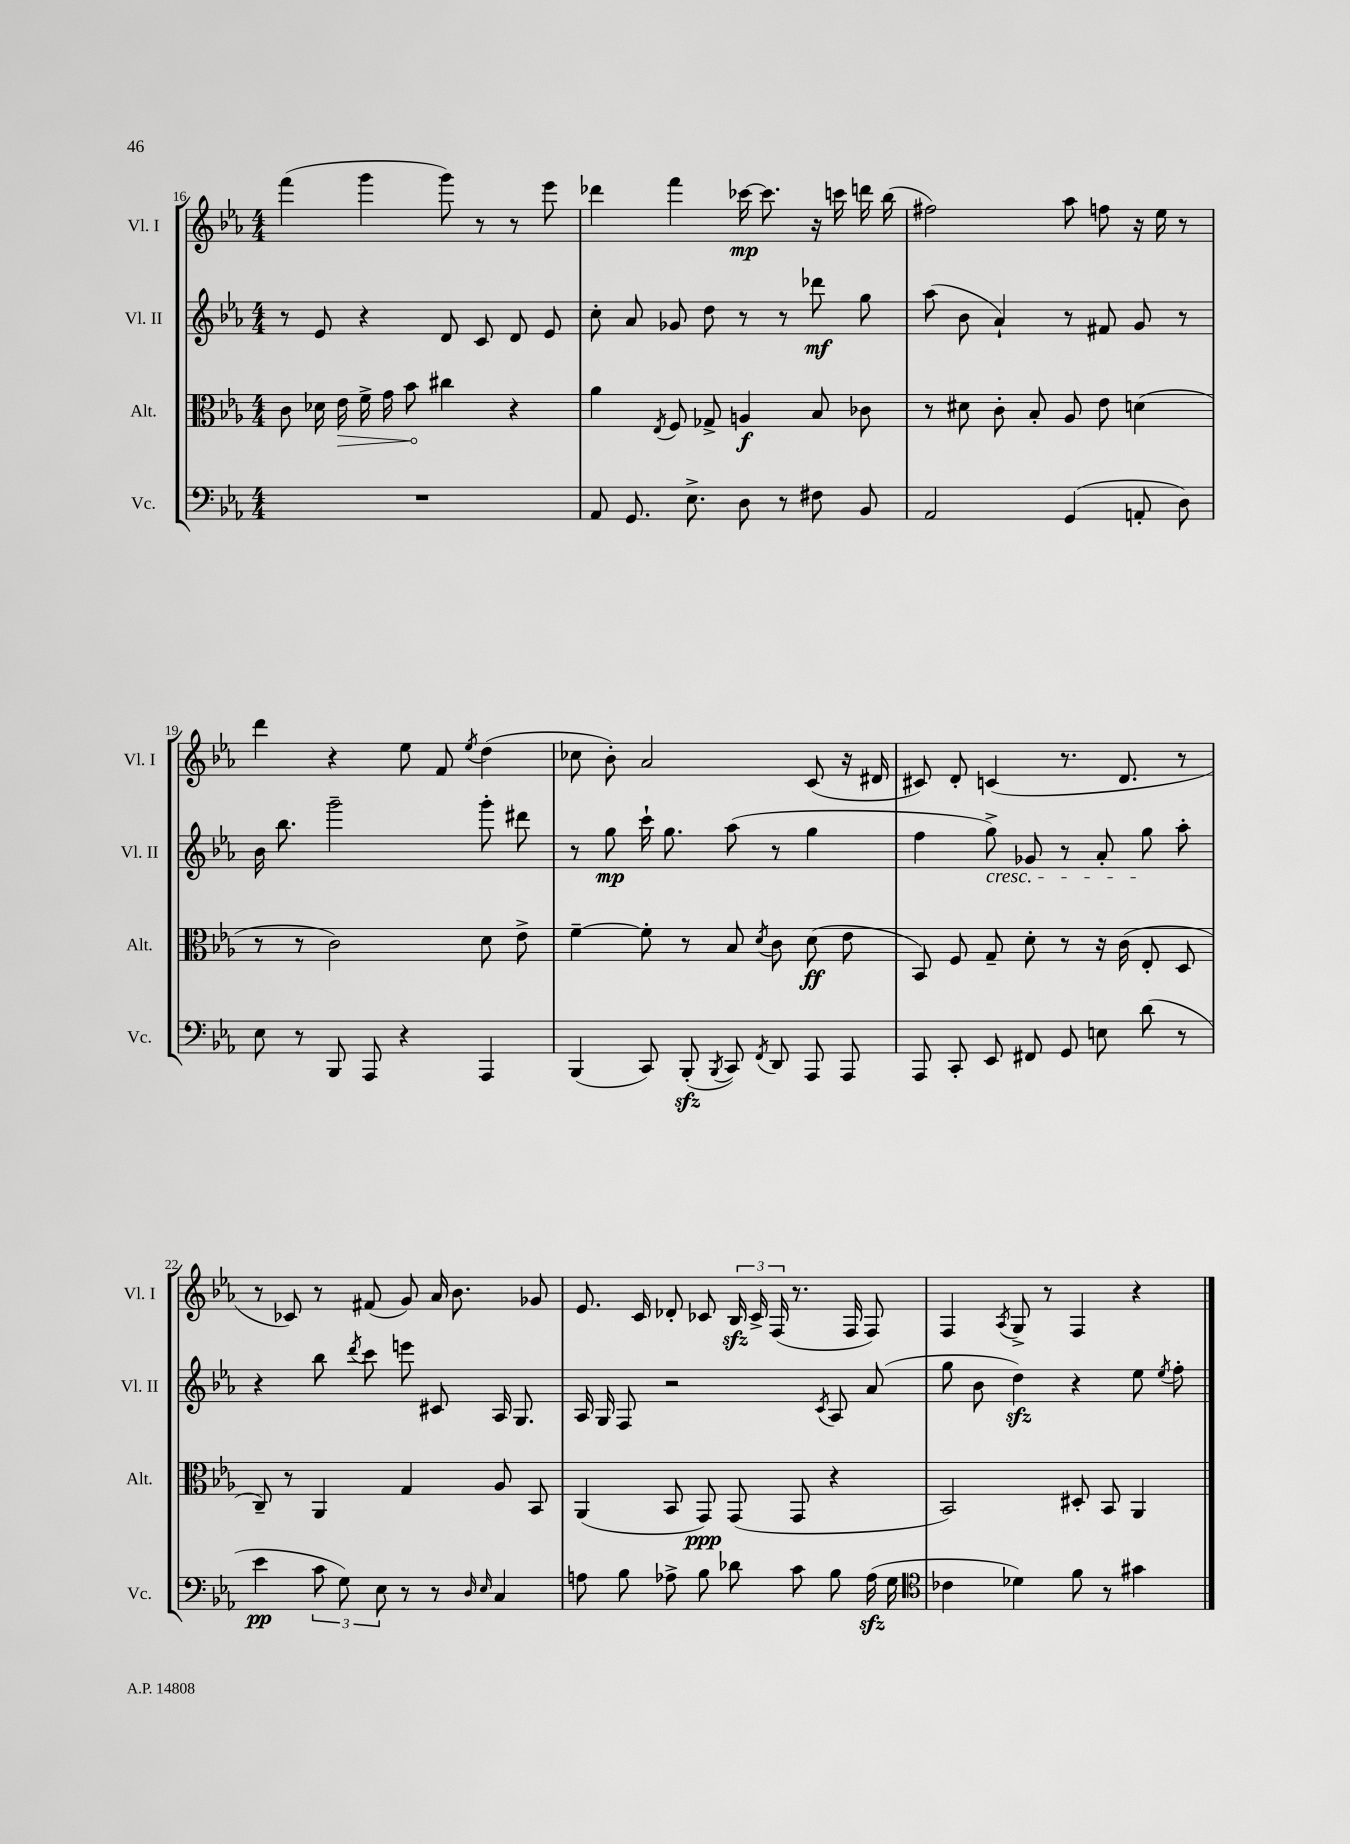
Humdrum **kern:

**kern	**dynam	**kern	**dynam	**kern	**dynam	**kern	**dynam
*part4	*part4	*part3	*part3	*part2	*part2	*part1	*part1
*staff4	*staff4	*staff3	*staff3	*staff2	*staff2	*staff1	*staff1
*I"Vc.	*	*I"Alt.	*	*I"Vl. II	*	*I"Vl. I	*
*I'Vc.	*	*I'Alt.	*	*I'Vl. II	*	*I'Vl. I	*
*clefF4	*	*clefC3	*	*clefG2	*	*clefG2	*
*k[b-e-a-]	*	*k[b-e-a-]	*	*k[b-e-a-]	*	*k[b-e-a-]	*
*M4/4	*	*M4/4	*	*M4/4	*	*M4/4	*
=16	=16	=16	=16	=16	=16	=16	=16
1r	.	8c\	.	8r	.	(4fff\	.
.	.	16d-X\	.	8e-/	.	.	.
!	!	!	!LO:HP:b	!	!	!	!
.	.	16e-\	>	.	.	.	.
.	.	16f^\	.	4r	.	4ggg\	.
.	.	16g\	.	.	.	.	.
.	.	8b-\	.	.	.	.	.
.	.	4cc#X\	]	8d/	.	8ggg\)	.
.	.	.	.	8c/	.	8r	.
.	.	4r	.	8d/	.	8r	.
.	.	.	.	8e-/	.	8eee-\	.
=17	=17	=17	=17	=17	=17	=17	=17
8AA-/	.	4a-\	.	8cc'\	.	4ddd-X\	.
8.GG/	.	.	.	8a-/	.	.	.
.	.	8qE-/	.	.	.	.	.
.	.	8F/	.	8g-X/	.	4fff\	.
8.E-^\	.	.	.	.	.	.	.
.	.	8G-X^/	.	8dd\	.	.	.
8D\	.	4An/	f	8r	.	[16ccc-X\	mp
.	.	.	.	.	.	8.ccc-\]	.
8r	.	.	.	8r	.	.	.
8F#X\	.	8B-/	.	8ddd-X\	mf	16r	.
.	.	.	.	.	.	16cccn\	.
8BB-/	.	8c-X\	.	8gg\	.	16dddn\	.
.	.	.	.	.	.	(16bb-\	.
=18	=18	=18	=18	=18	=18	=18	=18
2AA-/	.	8r	.	(8aa-\	.	2ff#X\)	.
.	.	8d#X\	.	8b-\	.	.	.
.	.	8c'\	.	4a-`/)	.	.	.
.	.	8B-'/	.	.	.	.	.
(4GG/	.	8A-/	.	8r	.	8aa-\	.
.	.	8e-\	.	8f#X/	.	8ffn\	.
8AAn'/	.	(4dn\	.	8g/	.	16r	.
.	.	.	.	.	.	16ee-\	.
8D\)	.	.	.	8r	.	8r	.
!!LO:LB:g=z
=19	=19	=19	=19	=19	=19	=19	=19
8E-\	.	8r	.	16b-\	.	4ddd\	.
.	.	.	.	8.bb-\	.	.	.
8r	.	8r	.	.	.	.	.
8BBB-/	.	2c\)	.	2ggg~\	.	4r	.
8AAA-/	.	.	.	.	.	.	.
4r	.	.	.	.	.	8ee-\	.
.	.	.	.	.	.	8f/	.
.	.	.	.	.	.	8qee-/	.
4AAA-/	.	8d\	.	8ggg'\	.	(4dd\	.
.	.	8e-^\	.	8ddd#X\	.	.	.
=20	=20	=20	=20	=20	=20	=20	=20
(4BBB-/	.	[4f~\	.	8r	.	8cc-X\	.
.	.	.	.	8gg\	mp	8b-'\)	.
8CC/)	.	8f'\]	.	16ccc`\	.	2a-/	.
.	.	.	.	8.gg\	.	.	.
(8BBB-zz'/	.	8r	.	.	.	.	.
8qBBB-/	.	.	.	.	.	.	.
8CC/)	.	8B-/	.	(8aa-\	.	.	.
8qFF/	.	8qd/	.	.	.	.	.
8DD/	.	8c\	.	8r	.	.	.
8AAA-/	.	(8d\	ff	4gg\	.	(8c/	.
8AAA-/	.	8e-\	.	.	.	16r	.
.	.	.	.	.	.	16d#X/	.
=21	=21	=21	=21	=21	=21	=21	=21
8AAA-/	.	8BB-/)	.	4ff\	.	8c#X/)	.
8CC'/	.	8F/	.	.	.	8d'/	.
!	!	!	!	!LO:TX:b:i:t=cresc.	!	!	!
8EE-/	.	8G~/	.	8gg^\)	.	(4cn/	.
8FF#X/	.	8d'\	.	8g-X/	.	.	.
8GG/	.	8r	.	8r	.	8.r	.
8En\	.	16r	.	8a-'/	.	.	.
.	.	(16c\	.	.	.	8.d/	.
(8d\	.	8E-'/	.	8gg\	.	.	.
8r	.	8D/	.	8aa-'\	.	8r	.
!!LO:LB:g=z
=22	=22	=22	=22	=22	=22	=22	=22
4e-\	pp	8C~/)	.	4r	.	8r	.
.	.	8r	.	.	.	8c-X/)	.
12c\	.	4AA-/	.	8bb-\	.	8r	.
12G\)	.	.	.	.	.	.	.
.	.	.	.	8qddd/	.	.	.
.	.	.	.	8ccc\	.	(8f#X/	.
12E-\	.	.	.	.	.	.	.
8r	.	4G/	.	8eeen\	.	8g/)	.
8r	.	.	.	8c#X/	.	16a-/	.
.	.	.	.	.	.	8.b-\	.
16qqD/	.	.	.	.	.	.	.
16qqE-/	.	.	.	.	.	.	.
4C/	.	8A-/	.	16A-/	.	.	.
.	.	.	.	8.G/	.	.	.
.	.	8BB-/	.	.	.	8g-X/	.
=23	=23	=23	=23	=23	=23	=23	=23
8An\	.	(4AA-/	.	16A-/	.	8.e-/	.
.	.	.	.	16G/	.	.	.
8B-\	.	.	.	8F/	.	.	.
.	.	.	.	.	.	16c/	.
8A-X^\	.	8BB-/	.	2r	.	8d-X'/	.
8B-\	.	8GG/)	ppp	.	.	8c-X/	.
8d-X\	.	(8GG/	.	.	.	24B-zz/	.
.	.	.	.	.	.	24c-^/	.
.	.	.	.	.	.	(24F/	.
8c\	.	8GG/	.	.	.	8.r	.
.	.	.	.	8qc/	.	.	.
8B-\	.	4r	.	8A-/	.	.	.
.	.	.	.	.	.	16F/	.
(16A-zz\	.	.	.	(8a-/	.	8F/)	.
16G\	.	.	.	.	.	.	.
=24	=24	=24	=24	=24	=24	=24	=24
*clefC4	*	*	*	*	*	*	*
4c-X\	.	2BB-/)	.	8gg\	.	4F/	.
.	.	.	.	8b-\	.	.	.
.	.	.	.	.	.	8qA-/	.
4d-X\)	.	.	.	4ddzz\)	.	8G^/	.
.	.	.	.	.	.	8r	.
8f\	.	8D#X'/	.	4r	.	4F/	.
8r	.	8BB-/	.	.	.	.	.
4g#X\	.	4AA-/	.	8ee-\	.	4r	.
.	.	.	.	8qee-/	.	.	.
.	.	.	.	8ff'\	.	.	.
==	==	==	==	==	==	==	==
*-	*-	*-	*-	*-	*-	*-	*-
